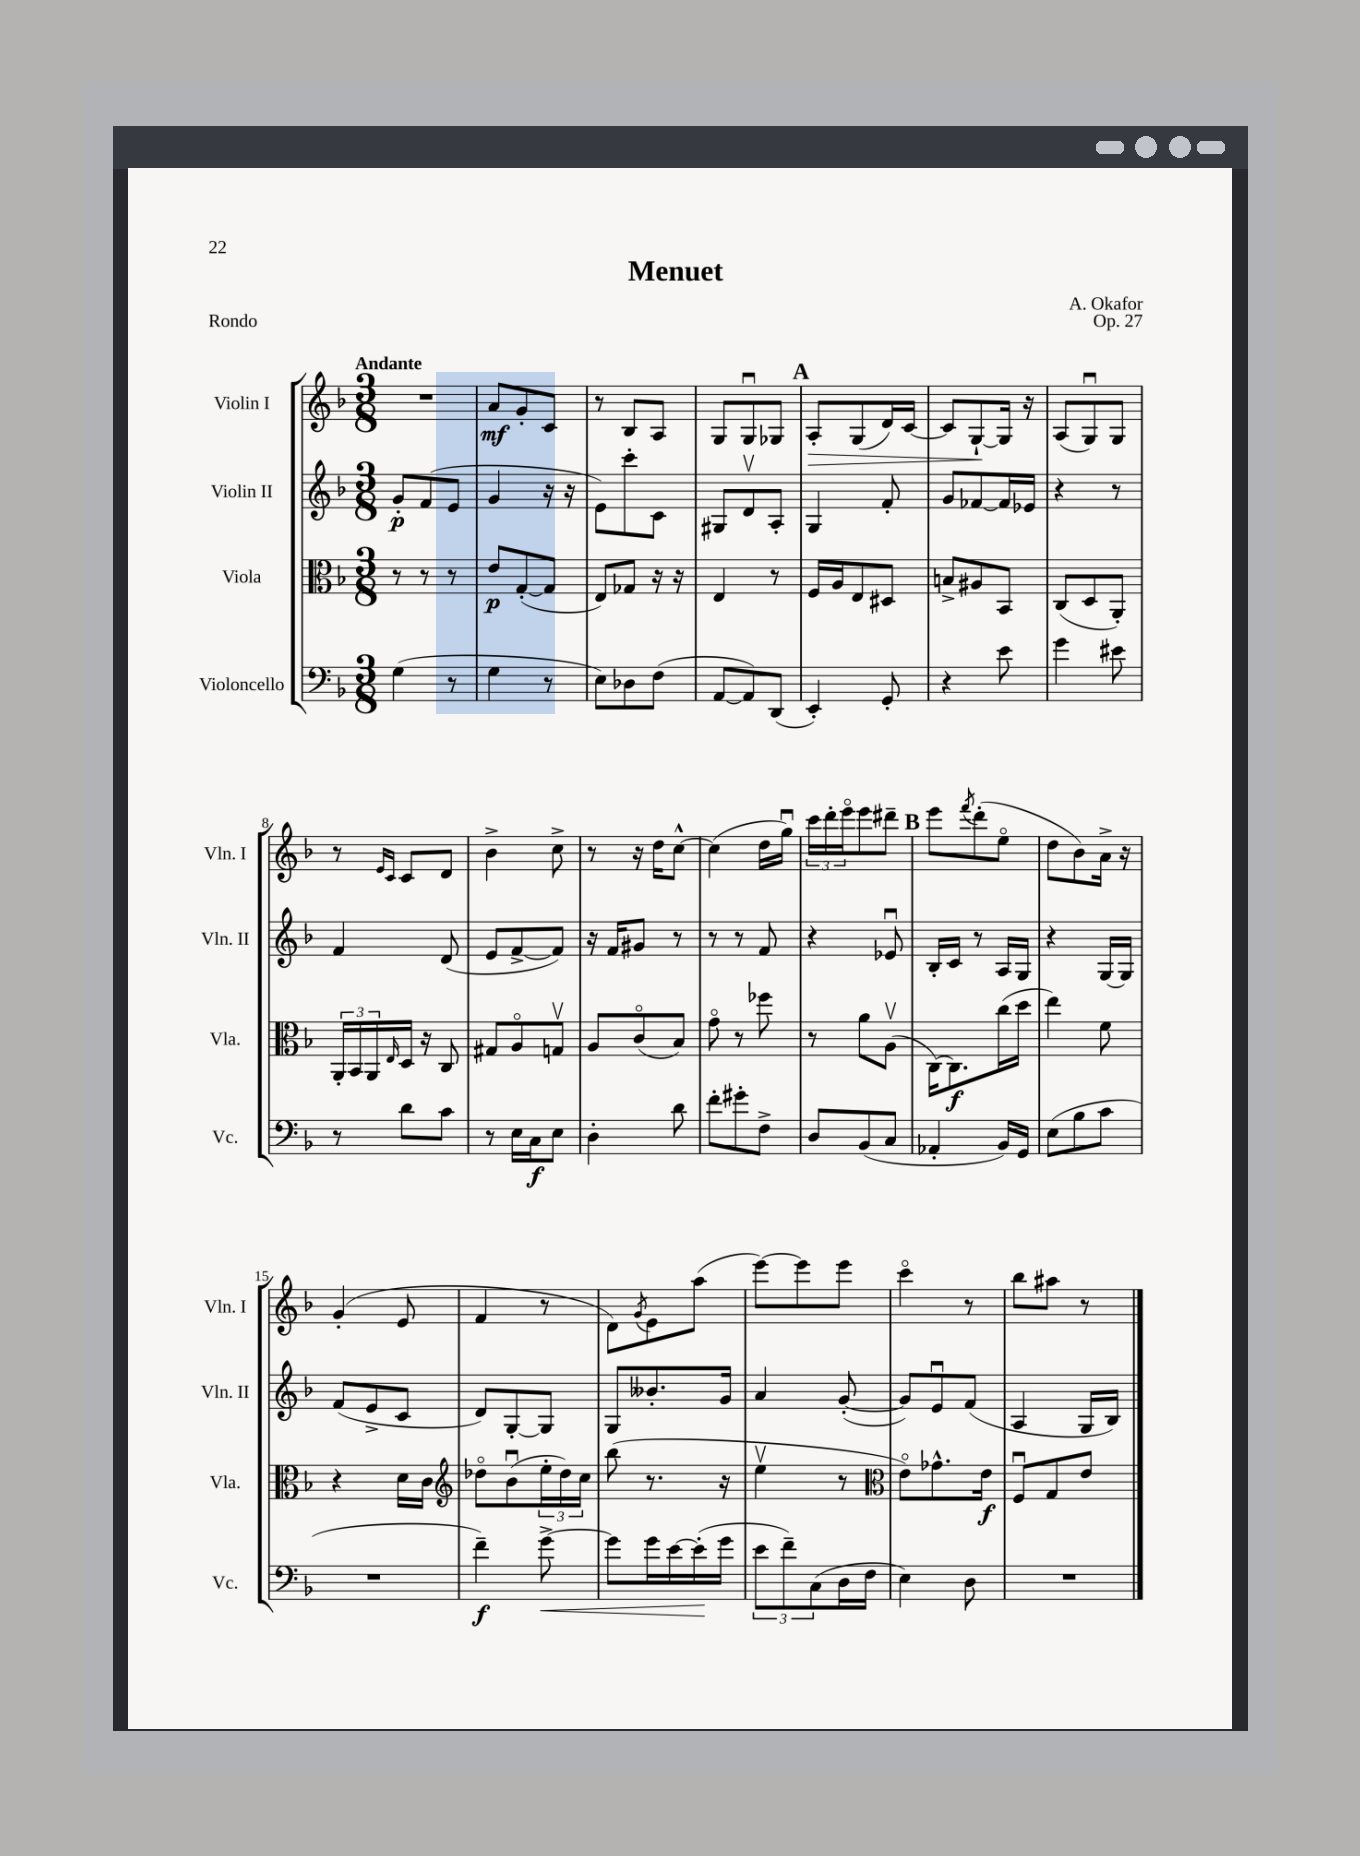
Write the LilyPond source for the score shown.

\header { title = "Menuet" composer = "A. Okafor" opus = "Op. 27" piece = "Rondo" }
<<
\new StaffGroup <<
\new Staff = "s0" \with { instrumentName = "Violin I" shortInstrumentName = "Vln. I" } {
    \clef treble \key f \major \numericTimeSignature \time 3/8 \tempo "Andante"
    R4. |
    a'8\mf g'8-. c'8 |
    r8 bes8 a8 |
    g8 g8\downbow ges8 |
    \mark \markup { \bold "A" } a8-.\> g8( d'16) c'16~ |
    c'8 g8~-!\! g16 r16 |
    a8( g8\downbow) g8 |
    r8 \grace { e'16 c'16 } c'8 d'8 |
    bes'4-> c''8-> |
    r8 r16 d''16 c''8~-^ |
    c''4( d''16 g''16\downbow) |
    \tuplet 3/2 { c'''16 d'''16-. e'''16\flageolet } e'''8 dis'''8-- |
    \mark \markup { \bold "B" } e'''8 \acciaccatura { f'''8 } d'''8-.( e''8\flageolet |
    d''8 bes'8) a'16-> r16 |
    g'4-.( e'8 |
    f'4 r8 |
    d'8) \acciaccatura { g'8 } e'8 a''8( |
    e'''8~) e'''8 e'''8 |
    c'''4\flageolet r8 |
    bes''8 ais''8 r8 \bar "|." |
}
\new Staff = "s1" \with { instrumentName = "Violin II" shortInstrumentName = "Vln. II" } {
    \clef treble \key f \major \numericTimeSignature \time 3/8
    g'8-.\p f'8( e'8 |
    g'4 r16 r16 |
    e'8) c'''8-. c'8 |
    gis8 d'8\upbow a8-. |
    \mark \markup { \bold "A" } g4 f'8-. |
    g'8 fes'8~ fes'16 ees'16 |
    r4 r8 |
    f'4 d'8( |
    e'8 f'8~-> f'8) |
    r16 f'16 gis'8 r8 |
    r8 r8 f'8 |
    r4 ees'8\downbow |
    \mark \markup { \bold "B" } bes16-. c'16 r8 a16 g16 |
    r4 g16~ g16 |
    f'8( e'8-> c'8 |
    d'8) g8~-. g8 |
    g8 beses'8.-. g'16 |
    a'4 g'8~-.( |
    g'8) e'8\downbow f'8( |
    a4 g16 bes16) \bar "|." |
}
\new Staff = "s2" \with { instrumentName = "Viola" shortInstrumentName = "Vla." } {
    \clef alto \key f \major \numericTimeSignature \time 3/8
    r8 r8 r8 |
    e'8\p g8~-.( g8 |
    e8) ges8 r16 r16 |
    e4 r8 |
    \mark \markup { \bold "A" } f16 a16 e8 dis8 |
    b8-> ais8 bes,8 |
    c8( d8 a,8-.) |
    \tuplet 3/2 { a,16-. bes,16 a,16 } \grace { e16 } d16 r16 c8 |
    gis8 a8\flageolet g8\upbow |
    a8 c'8\flageolet( bes8) |
    g'8\flageolet r8 fes''8 |
    r8 a'8 a8\upbow( |
    \mark \markup { \bold "B" } c16~) c8.\f c''16( d''16 |
    e''4) f'8 |
    r4 d'16 c'16 |
    \clef treble des''8\flageolet bes'8\downbow( \tuplet 3/2 { e''16-. des''16) c''16 } |
    bes''8( r8. r16 |
    e''4\upbow r8 |
    \clef alto e'8\flageolet) ges'8.-^ e'16\f |
    f8\downbow g8 e'8 \bar "|." |
}
\new Staff = "s3" \with { instrumentName = "Violoncello" shortInstrumentName = "Vc." } {
    \clef bass \key f \major \numericTimeSignature \time 3/8
    g4( r8 |
    g4 r8 |
    e8) des8 f8( |
    a,8~ a,8) d,8( |
    \mark \markup { \bold "A" } e,4-.) g,8-. |
    r4 e'8 |
    g'4 eis'8 |
    r8 d'8 c'8 |
    r8 e16 c16\f e8 |
    d4-. d'8 |
    f'8-. gis'8-. f8-> |
    d8 bes,8( c8 |
    \mark \markup { \bold "B" } aes,4-. bes,16) g,16 |
    e8( bes8 c'8 |
    R4. |
    f'4--\f) g'8~->\< |
    g'8 g'16 e'16~ e'16-.\!( g'16 |
    \tuplet 3/2 { e'8 f'8--) c8( } d16 f16 |
    e4) d8 |
    R4. \bar "|." |
}
>>
>>
